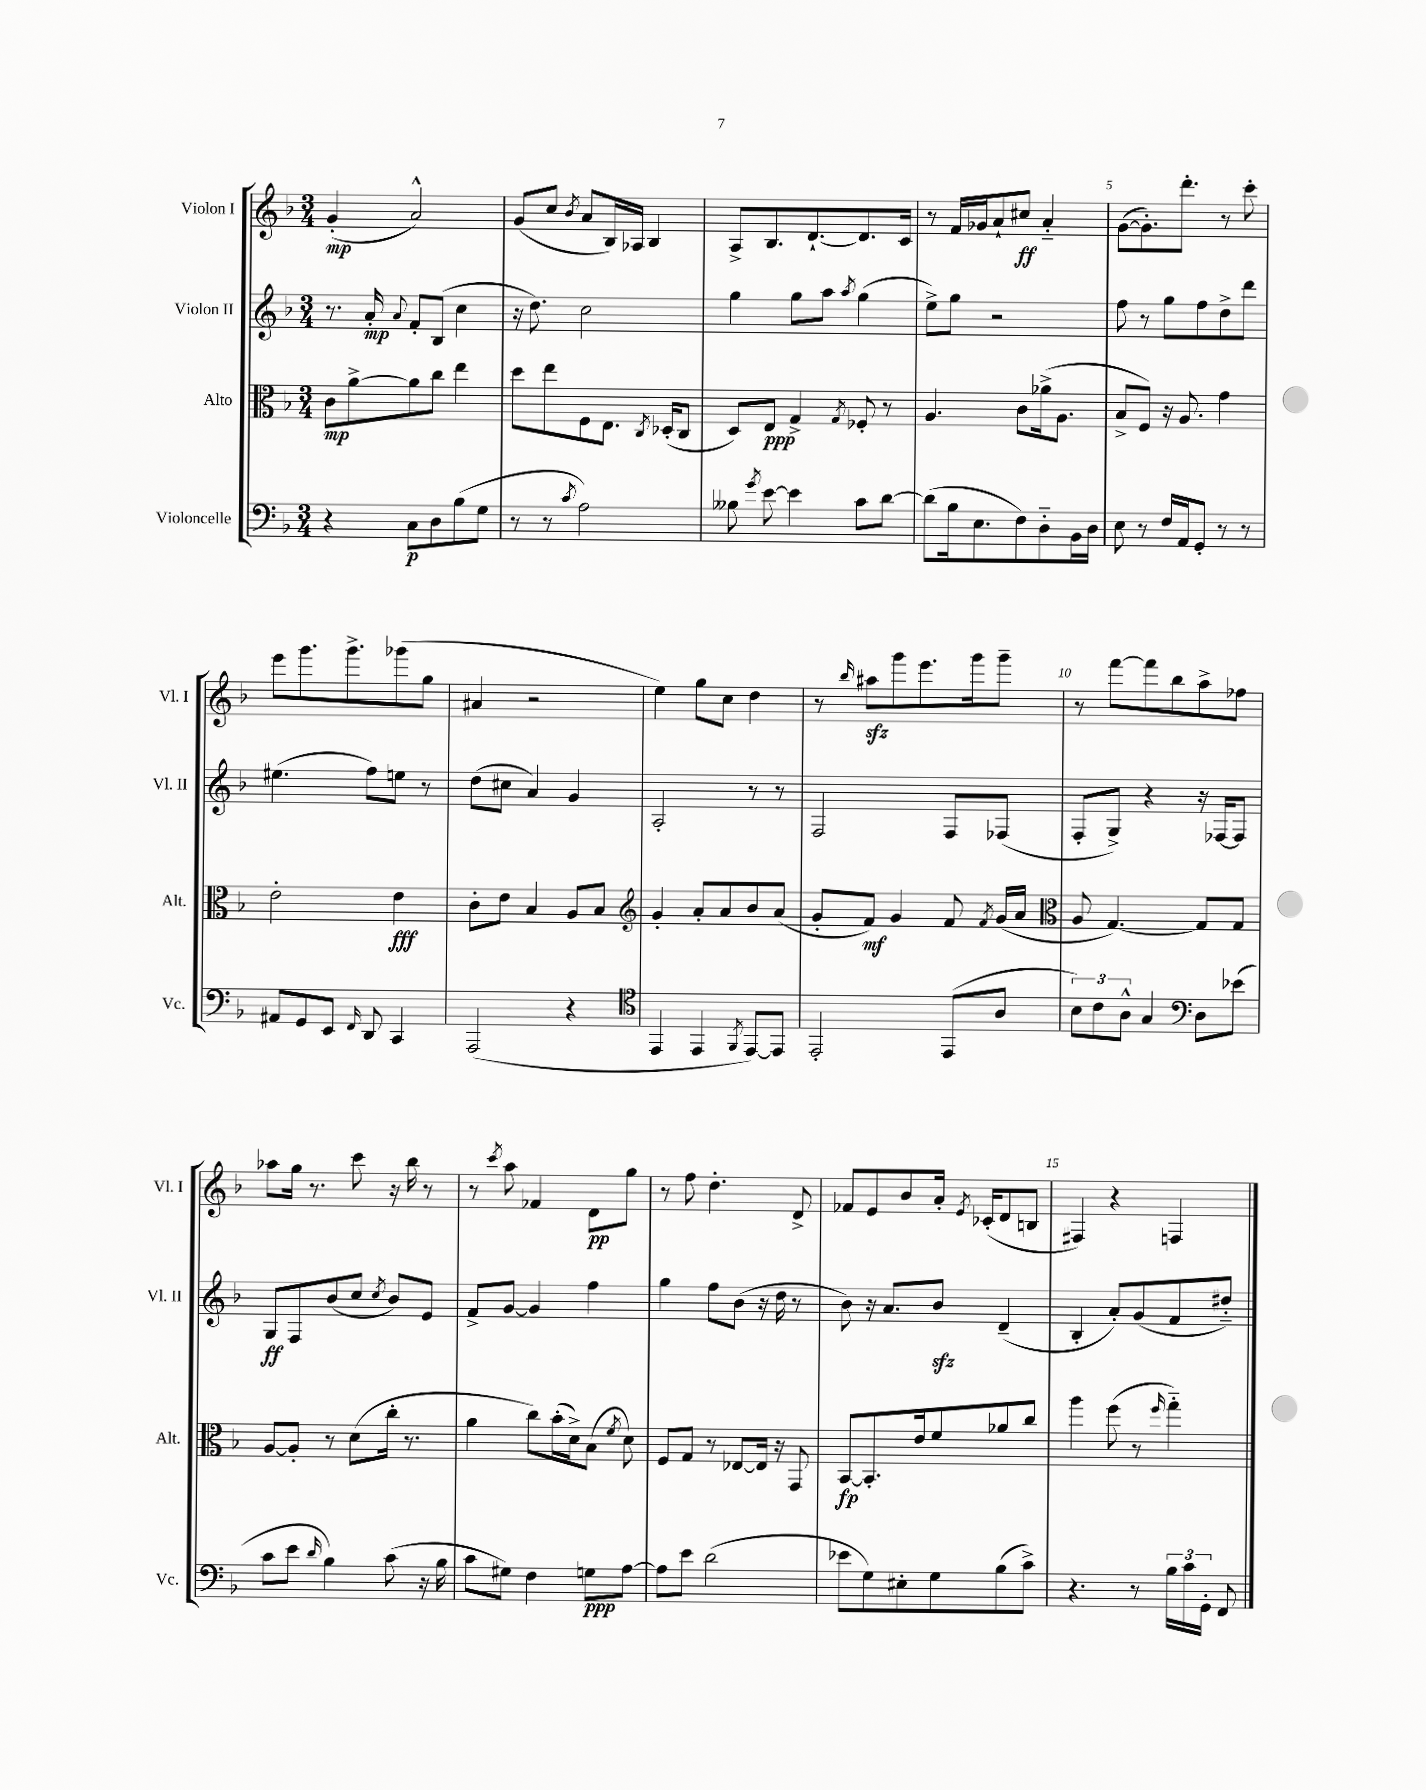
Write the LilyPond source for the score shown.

<<
\new StaffGroup <<
\new Staff = "s0" \with { instrumentName = "Violon I" shortInstrumentName = "Vl. I" } {
    \clef treble \key f \major \numericTimeSignature \time 3/4
    \autoBeamOff g'4-.\mp( a'2-^) |
    g'8[( c''8] \acciaccatura { bes'8 } a'8[ bes16) aes16] bes4 |
    a8[-> bes8. d'8.~-! d'8. c'16] |
    r8 f'16[ ges'16 a'8-! cis''8]\ff a'4-_ |
    g'8[~( g'8.-.) d'''8.]-. r8 c'''8-. |
    e'''8[ g'''8. g'''8.-> ges'''8( g''8] |
    ais'4 r2 |
    e''4) g''8[ c''8] d''4 |
    r8 \grace { bes''16 } ais''8[\sfz g'''8 e'''8. g'''16 g'''8]-- |
    r8 f'''8[~ f'''8 bes''8 a''8-> fes''8] |
    aes''8[ g''16] r8. c'''8 r16 bes''16 r8 |
    r8 \acciaccatura { c'''8 } a''8 fes'4 d'8[\pp g''8] |
    r8 f''8 d''4.-. d'8-> |
    fes'8[ e'8 bes'8 a'16]-. \acciaccatura { e'8 } ces'16[-.( d'8 b8] |
    fis4) r4 f4 \bar "|." |
}
\new Staff = "s1" \with { instrumentName = "Violon II" shortInstrumentName = "Vl. II" } {
    \clef treble \key f \major \numericTimeSignature \time 3/4
    \autoBeamOff r8. a'16-.\mp \appoggiatura { a'8 } f'8[-. bes8]( c''4 |
    r16 d''8.) c''2 |
    g''4 g''8[ a''8] \acciaccatura { a''8 } g''4( |
    e''8[->) g''8] r2 |
    f''8 r8 g''8[ f''8 d''8-> d'''8] |
    eis''4.( f''8[) e''8] r8 |
    d''8[( cis''8] a'4) g'4 |
    a2-. r8 r8 |
    f2 f8[ fes8]( |
    f8[-. g8]->) r4 r16 fes16[~ fes8] |
    g8[\ff f8 bes'8( c''8] \acciaccatura { c''8 } bes'8[) e'8] |
    f'8[-> g'8]~ g'4 f''4 |
    g''4 f''8[ bes'8]( r16 d''16 r8 |
    bes'8) r16 a'8.[ bes'8]\sfz d'4--( |
    bes4-. a'8[-.) g'8( f'8 dis''8]-_) \bar "|." |
}
\new Staff = "s2" \with { instrumentName = "Alto" shortInstrumentName = "Alt." } {
    \clef alto \key f \major \numericTimeSignature \time 3/4
    \autoBeamOff c'8[\mp a'8~-> a'8 c''8] e''4 |
    d''8[ e''8 f8 e8.] \acciaccatura { c8 } des16[-.( c8] |
    d8[) e8]\ppp g4-> \acciaccatura { g8 } fes8-. r8 |
    a4. c'8[ aes'16->( a8.] |
    bes8[-> f8]) r16 a8. g'4 |
    e'2-. e'4\fff |
    c'8[-. e'8] bes4 a8[ bes8] |
    \clef treble g'4-. a'8[-. a'8 bes'8 a'8]( |
    g'8[-. f'8]\mf) g'4 f'8 \acciaccatura { f'8 } g'16[( a'16] |
    \clef alto a8 g4.~) g8[ g8] |
    a8[~ a8]-. r8 d'8[( c''16]-. r8. |
    a'4 c''8[) bes'16-.( d'16->) bes8]( \acciaccatura { f'8 } d'8) |
    f8[ g8] r8 ees8[~ ees16] r16 g,8 |
    bes,8[~\fp bes,8.-. e'16 f'8 aes'8 c''8] |
    a''4 f''8( r8 \grace { f''16 } g''4-_) \bar "|." |
}
\new Staff = "s3" \with { instrumentName = "Violoncelle" shortInstrumentName = "Vc." } {
    \clef bass \key f \major \numericTimeSignature \time 3/4
    \autoBeamOff r4 c8[\p d8 bes8( g8] |
    r8 r8 \acciaccatura { c'8 } a2) |
    beses8 \acciaccatura { g'8 } e'8~ e'4 c'8[ d'8]~ |
    d'8[( bes16 e8. f8) d8-_ bes,16 d16] |
    e8 r8 f16[ a,16 g,8]-. r8 r8 |
    ais,8[ g,8 e,8] \grace { f,16 } d,8 c,4 |
    a,,2( r4 |
    \clef tenor e,4 e,4 \acciaccatura { f,8 } e,8[~) e,8] |
    e,2-. e,8[( a8] |
    \tuplet 3/2 { bes8[) c'8 a8]-^ } g4 \clef bass d8[ ees'8]( |
    c'8[ e'8] \grace { d'16 } bes4) c'8( r16 bes16 |
    c'8[ gis8]) f4 g8[\ppp a8]~ |
    a8[ e'8] d'2( |
    ees'8[ g8) eis8-. g8 bes8( c'8]->) |
    r4. r8 \tuplet 3/2 { bes16[ c'16 g,16]-. } f,8 \bar "|." |
}
>>
>>
\layout { \context { \Score \override BarNumber.break-visibility = ##(#f #t #t) barNumberVisibility = #(every-nth-bar-number-visible 5) } }
